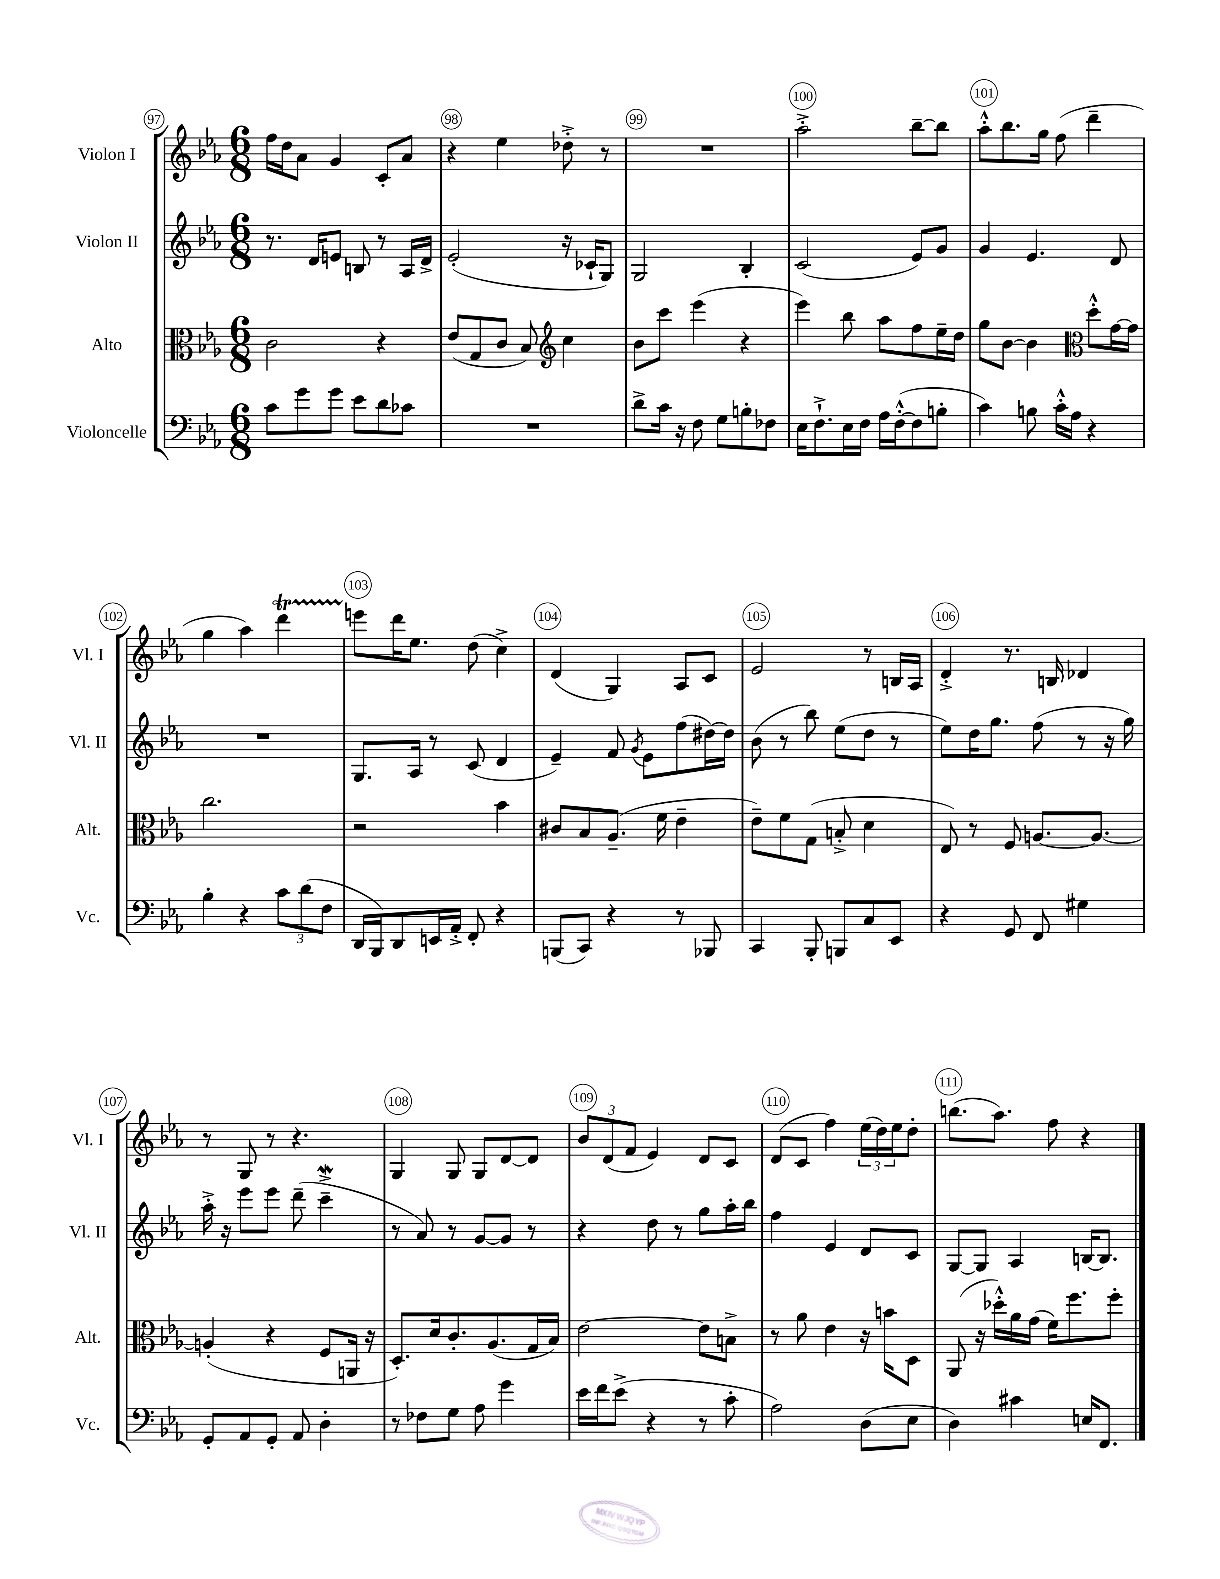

**kern	**kern	**kern	**kern
*part4	*part3	*part2	*part1
*staff4	*staff3	*staff2	*staff1
*I"Violoncelle	*I"Alto	*I"Violon II	*I"Violon I
*I'Vc.	*I'Alt.	*I'Vl. II	*I'Vl. I
*clefF4	*clefC3	*clefG2	*clefG2
*k[b-e-a-]	*k[b-e-a-]	*k[b-e-a-]	*k[b-e-a-]
*M6/8	*M6/8	*M6/8	*M6/8
=97	=97	=97	=97
8c\L	2c\	8.r	16ff\LL
.	.	.	16dd\J
8g\	.	.	8a-\J
.	.	16d/KL	.
8g\J	.	8en/J	4g/
8e-\L	.	8Bn/	.
8d\	4r	8r	8c'/L
8c-X\J	.	16A-/LL	8a-/J
.	.	16d^/JJ	.
=98	=98	=98	=98
2.r	(8e-/L	(2e-'/	4r
.	8G/	.	.
.	8c/J	.	4ee-\
.	8B-/)	.	.
*	*clefG2	*	*
.	4cc\	16r	8dd-X'^\
.	.	16c-X`/KL	.
.	.	8G/J)	8r
=99	=99	=99	=99
8d^\L	8b-\L	2G/	2.r
16c\Jk	8ccc\J	.	.
16r	.	.	.
8F\	(4eee-\	.	.
8G\L	.	.	.
8Bn'\	4r	4B-'/	.
8F-X\J	.	.	.
=100	=100	=100	=100
16E-\KL	4eee-\)	(2c/	2aa-'^\
8.F`^\	.	.	.
16E-\L	8bb-\	.	.
16F\JJ	.	.	.
16A-\LL	8aa-\L	.	.
([16F'^^\J	.	.	.
8F\]	8ff\	8e-/L)	[8bb-~\L
8Bn'\J	16ee-~\L	8g/J	8bb-\J]
.	16dd\JJ	.	.
=101	=101	=101	=101
4c\)	8gg\L	4g/	8aa-'^^\L
.	[8b-\J	.	8.bb-\
8Bn\	4b-\]	4.e-/	.
.	.	.	16gg\Jk
16c'^^\LL	.	.	(8ff\
16A-\JJ	.	.	.
*	*clefC3	*	*
4r	8dd'^^\L	.	4ddd~\
.	[16g\L	8d/	.
.	16g\JJ]	.	.
!!LO:LB:g=z
=102	=102	=102	=102
4B-'\	2.cc\	2.r	4gg\
4r	.	.	4aa-\)
12c\L	.	.	4dddt\
(12d\	.	.	.
12F\J	.	.	.
=103	=103	=103	=103
16DD/LL	2r	8.G/L	8eeen\L
16BBB-/J)	.	.	.
8DD/	.	.	16ddd\K
.	.	16A-/Jk	8.ee-\J
16EEn/L	.	8r	.
16AA-'^/JJ	.	.	.
8FF'/	.	(8c/	(8dd\
4r	4b-\	4d/	4cc^\)
=104	=104	=104	=104
(8BBBn/L	8c#X/L	4e-~/)	(4d/
8CC/J)	8B-/	.	.
4r	(8.A-~/J	8f/	4G/)
.	.	8qg/	.
.	.	8e-\L	.
.	16f\	.	.
8r	4e-~\	(8ff\	8A-/L
8BBB-X/	.	[16dd#X\L)	8c/J
.	.	16dd#\JJ]	.
=105	=105	=105	=105
4CC/	8e-~\L)	(8b-\	2e-/
.	8f\	8r	.
8BBB-'/	(8G\J	8bb-\)	.
8BBBn/L	8Bn'^/	(8ee-\L	.
8C/	4d\	8dd\J	8r
8EE-/J	.	8r	16Bn/LL
.	.	.	16A-/JJ
=106	=106	=106	=106
4r	8E-/)	8ee-\L)	4d'^/
.	8r	16dd\K	.
.	.	8.gg\J	.
8GG/	8F/	.	8.r
8FF/	[8.An/L	(8ff\	.
.	.	.	16Bn/
4G#X\	.	8r	4d-X/
.	8.A/J_	.	.
.	.	16r	.
.	.	16gg\)	.
!!LO:LB:g=z
=107	=107	=107	=107
8GG'/L	(4An'/]	16aa-'^\	8r
.	.	16r	.
8AA-/	.	8eee-\L	8G/
8GG'/J	4r	8eee-\J	8r
8AA-/	.	(8ddd~\	4.r
4D'\	8F/L	4cccW~^\	.
.	16AAn/Jk	.	.
.	16r	.	.
=108	=108	=108	=108
8r	8.D'/L)	8r	4G/
8F-X\L	.	8a-/)	.
.	16d/k	.	.
8G\J	8.c'/	8r	8G/
8A-\	.	[8g/L	8G/L
.	(8.A-/	.	.
4g\	.	8g/J]	[8d/
.	16G/L	8r	8d/J]
.	16B-/JJ)	.	.
=109	=109	=109	=109
16e-\LL	[2e-\	4r	12b-/L
16f\J	.	.	.
.	.	.	(12d/
(8e-^\J	.	.	.
.	.	.	12f/J
4r	.	8dd\	4e-/)
.	.	8r	.
8r	8e-\L]	8gg\L	8d/L
8c'\	8Bn^\J	16aa-'\L	8c/J
.	.	16bb-\JJ	.
=110	=110	=110	=110
2A-\)	8r	4ff\	(8d/L
.	8a-\	.	8c/J
.	4e-\	4e-/	4ff\)
(8D\L	16r	8d/L	(24ee-\LL
.	.	.	24dd\)
.	16bn\KL	.	.
.	.	.	24ee-\J
8E-\J	8D\J	8c/J	8dd'\J
=111	=111	=111	=111
4D\)	(8AA-/	[8G/L	(8.bbn\L
.	16r	8G/J]	.
.	16dd-X'^^\LL)	.	8.aa-\J)
4c#X\	16a-\	4A-/	.
.	(16g\JJ	.	.
.	16f\KL)	.	8ff\
.	8.ff\	.	.
16En/KL	.	[16Bn/KL	4r
8.FF/J	.	8.B/J]	.
.	8ff'\J	.	.
==	==	==	==
*-	*-	*-	*-
